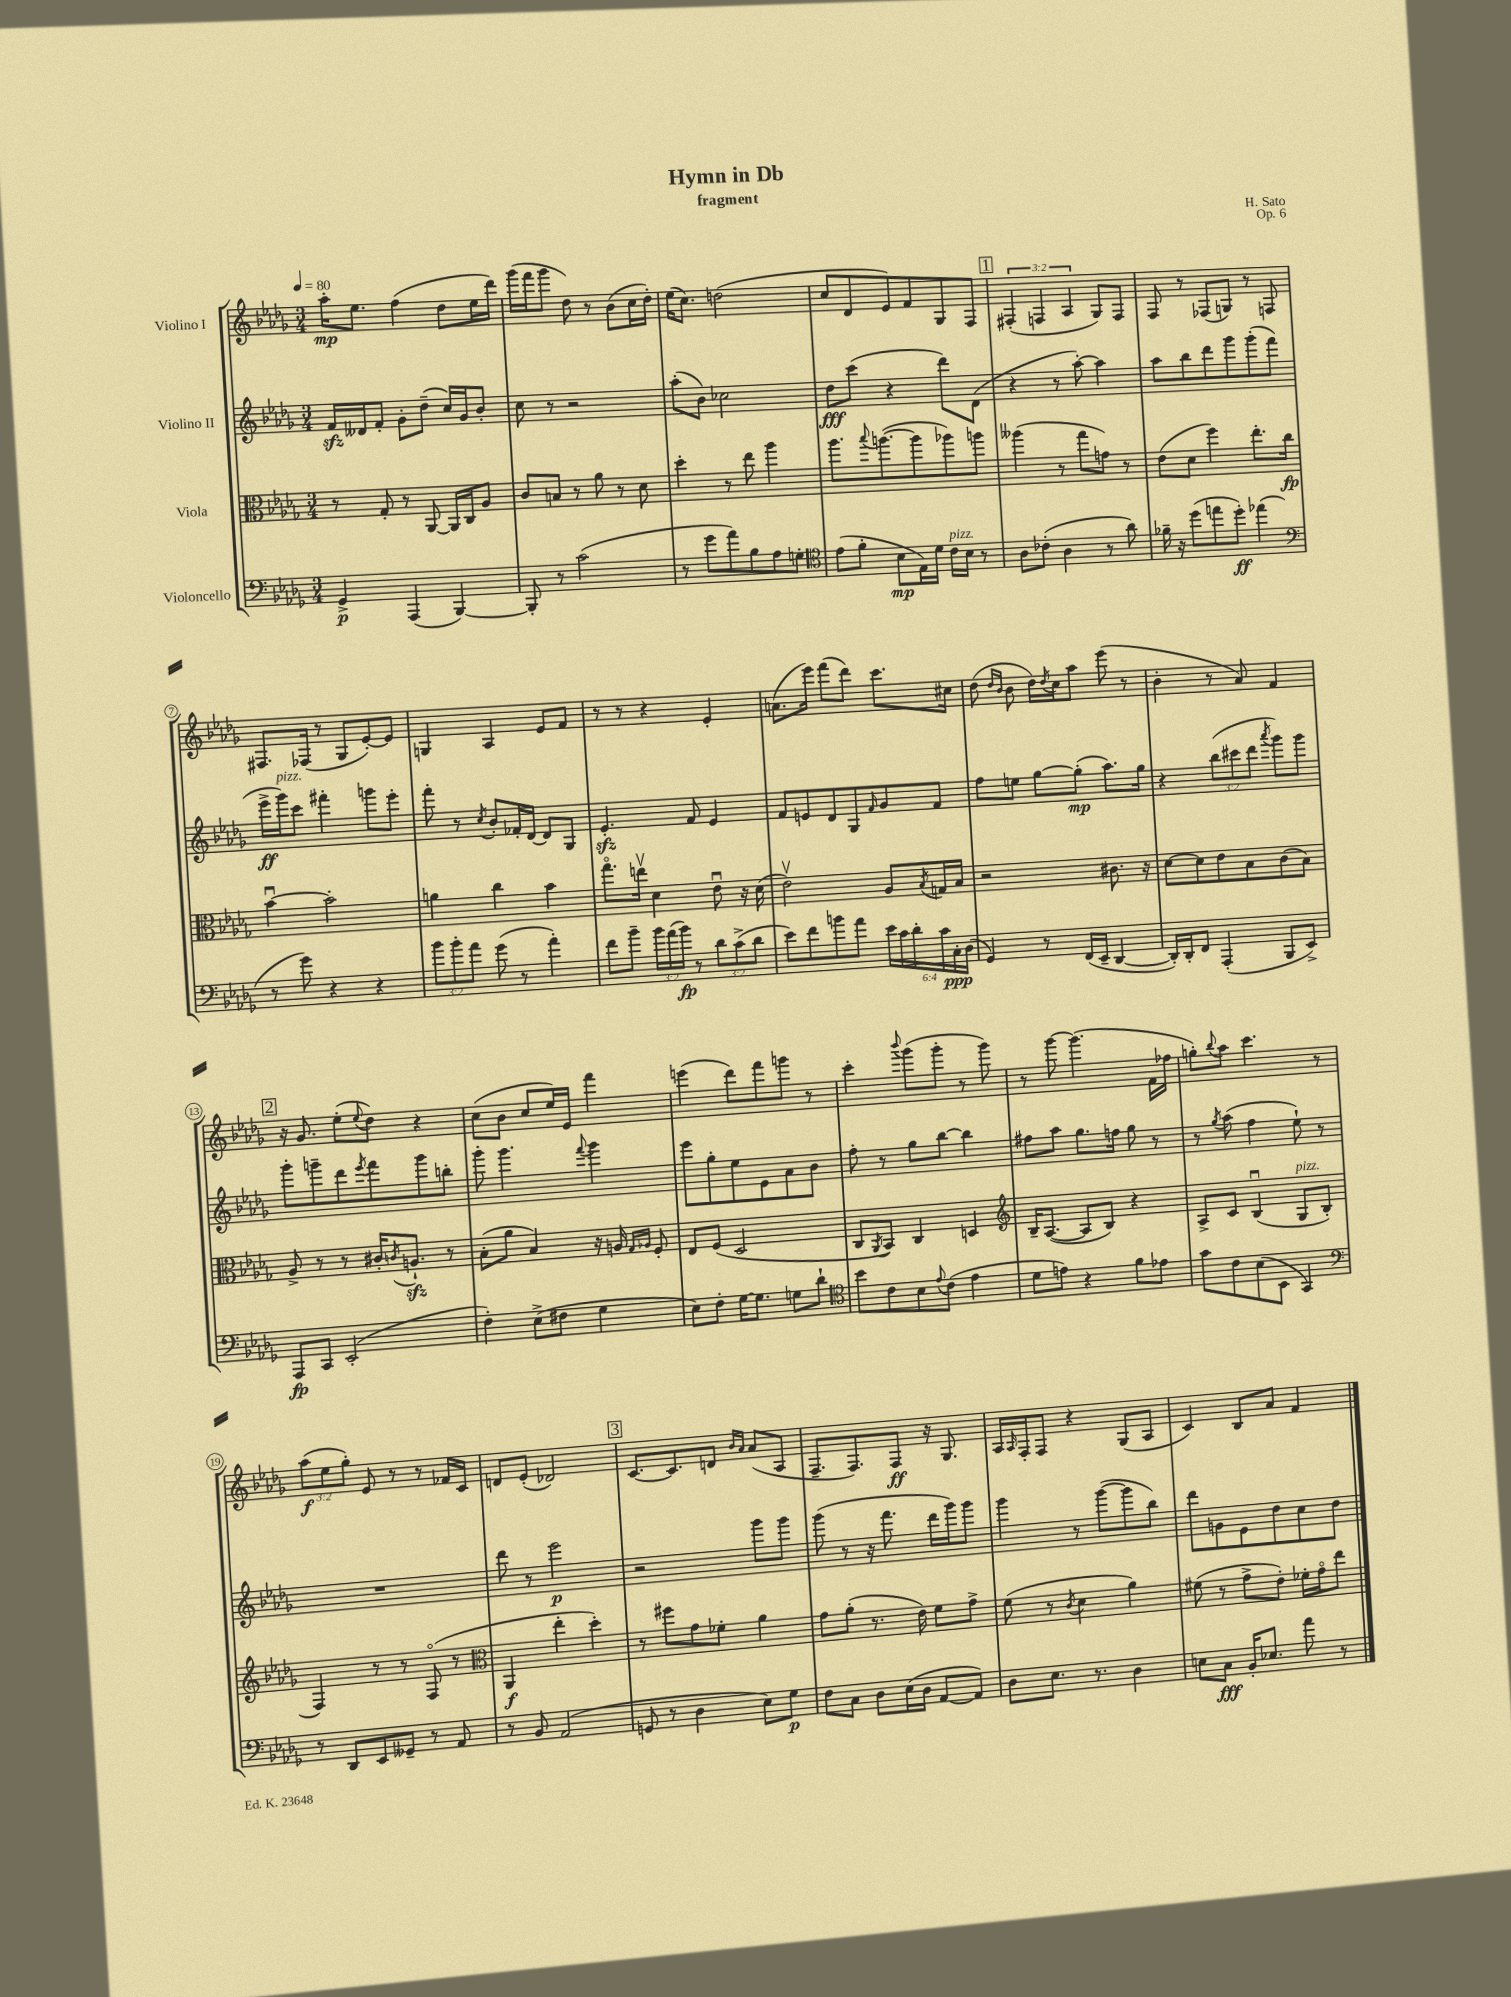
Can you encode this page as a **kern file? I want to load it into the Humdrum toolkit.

**kern	**kern	**kern	**kern
*staff4	*staff3	*staff2	*staff1
*clefF4	*clefC3	*clefG2	*clefG2
*k[b-e-a-d-g-]	*k[b-e-a-d-g-]	*k[b-e-a-d-g-]	*k[b-e-a-d-g-]
*M3/4	*M3/4	*M3/4	*M3/4
*MM80	*MM80	*MM80	*MM80
4GG-^	8r	16f	16aa-'
.	.	16d--	8.ee-
.	8G-'	8f'	.
(4AAA-	8r	8g-'	(4ff
.	[8AA-	(8dd-~	.
[4BBB-)	16AA-]	16cc)	8dd-
.	16C	16g-	.
.	8A-	8b-'	16ee-
.	.	.	16ddd-)
=	=	=	=
8BBB-']	8c	8cc	(16ggg-
.	.	.	16fff
8r	8B	8r	8ggg-
(2c	8r	2r	8dd-)
.	8a-	.	8r
.	8r	.	(8b-
.	8d-	.	16cc
.	.	.	16dd-')
=	=	=	=
8r	4dd-'	(8aa-'	(16ee-
.	.	.	8.cc)
8g-	.	8b-)	.
8a-)	8r	2cc-	(2dd
8B-	8ee-	.	.
8A-	4aa-	.	.
8G'	.	.	.
=	=	=	=
*clefC4	*	*	*
(8e-	8.aa-	8dd-	8cc
8f'	.	(8ccc	8d-
.	8qqbb-	.	.
.	([8.aa	.	.
8B-	.	4r	8e-)
16E-)	8aa]	.	8f
16d-	.	.	.
16c	8aa-)	8ddd-)	8G-
16B-	.	.	.
8r	8aa	(8d-	8F
=	=	=	=
8A-	(4aa--	4r	(6F#'
(8c-'	.	.	.
.	.	.	6F
4A-	8r	8r	.
.	.	.	6A-
.	8gg-	[8aa-')	.
8r	8g)	4aa-]	8G-)
8a-)	8r	.	8F
=	=	=	=
16f-~	(8e-	8aa-	8F
16r	.	.	.
(8dd-	8d-	8bb-	8r
8ee	4ff)	8ddd-	(8F-
8dd-')	.	8ggg-	8G)
(4ee-	8.ee-'	(8ggg-'	8r
.	.	8fff	8F
.	16cc	.	.
=	=	=	=
*clefF4	*	*	*
8r	[4b-u	16eee-^	8.F#
.	.	16ggg-)	.
8g-)	.	8ccc	.
.	.	.	(16F-
4r	2b-']	4fff#'	8r
.	.	.	8G-
4r	.	8ggg	[8e-')
.	.	8eee-'	8e-]
=	=	=	=
12b-	4a	8fff'	4G
12b-'	.	.	.
.	.	8r	.
12a-	.	.	.
.	.	8qcc	.
(8g-	4cc	8b-'	4A-
8r	.	16f-'	.
.	.	[16d-	.
4a-')	4b-	8d-]	8e-
.	.	8G-	8f
=	=	=	=
8f	8.gg-o	4.e-'	8r
8b-~	.	.	8r
.	16eev	.	.
24b-	4d-	.	4r
(24a-	.	.	.
24b-)	.	.	.
8r	.	8f	.
12d-	8e-u	4e-	4e-'
(12c^	.	.	.
.	16r	.	.
12d-	.	.	.
.	(16d-	.	.
=	=	=	=
8e-)	2e-v)	8f	(8.a
8f	.	8e	.
.	.	.	16eee-)
8b	.	8d-	(8fff
8a-	.	8G-	8ddd-)
.	.	16qqf	.
24e-	8A-	8g-	8.ccc
24c	.	.	.
24d-'	.	.	.
.	8qB-	.	.
24c	16G	8f	.
24C'	.	.	.
.	16B-	.	16cc#
(24D-	.	.	.
=	=	=	=
4GG-)	2r	8ff	(8dd-
.	.	.	16qqdd-
.	.	.	16qqb-
.	.	8ee	8b-
8r	.	[8gg-	16dd-)
.	.	.	8qdd-
.	.	.	16cc
(16FF	.	(8gg-']	8aa-
16EE-~	.	.	.
[4DD-	8.c#	8.aa-)	(8eee-
.	.	.	8r
.	16r	16gg-	.
=	=	=	=
16DD-'])	[8d-	4r	4b-'
16DD-'	.	.	.
8FF	8d-]	.	.
(4AAA-'	8e-	(12bb-	8r
.	.	12ccc#	.
.	8B-	.	8a-)
.	.	12ddd-	.
.	.	8qaaa-	.
8BBB-	(8c	8ggg-)	4f
8EE-^)	8B-)	8ggg-	.
=	=	=	=
8AAA-	8A-^	8ggg-'	16r
.	.	.	8.g-
8CC	8r	8ggg~	.
(2EE-'	8r	8ddd-	(8ee-'
.	.	8qeee-	8qqee-
.	16c#'	8fff	8dd-)
.	8qc	.	.
.	8.A`	.	.
.	.	8ggg	4r
.	8r	8bb'	.
=	=	=	=
4F')	(8B-'	8ggg-'	(8cc
.	8a-	4.ggg-	8b-
(8E-^	4B-)	.	8cc
8F#	.	.	16ee-)
.	.	.	16e-
.	.	8qqfff	.
4G-	16r	4ggg-	4fff
.	16A	.	.
.	16qqG-	.	.
.	16qqA-	.	.
.	8F'	.	.
=	=	=	=
8E-)	8E-	8eee-	(4eee
8F'	(8F	8gg-'	.
[16G-	2D-	8ee-	8ddd-)
8.G-]	.	.	.
.	.	8e-	8fff
8G	.	8a-	8ggg
8d-`	.	8b-	8r
=	=	=	=
*clefC4	*	*	*
8b-	8C	8ff'	4ccc'
.	8qAA-	.	.
8c	8BB-)	8r	.
.	.	.	8qqbbb-
8B-	4C	8gg-	(8ggg-
8qqe-	.	.	.
(8c	.	[8bb-	8ggg-'
4e-	4D	4bb-]	8r
.	.	.	8ggg-)
=	=	=	=
*	*clefG2	*	*
8d-	16B-~	8ff#	8r
.	([8.A-	.	.
8e)	.	8aa-	[8ggg-
4r	8A-]	8.gg-	(4.ggg-]
.	8B-)	.	.
.	.	16ff	.
8f	4r	8gg-	.
8e-	.	8r	16f
.	.	.	16ff-
=	=	=	=
8g-	8A-^	8r	8gg')
.	.	8qgg-	8qqbb-
8c	8c	(8aa-	8aa-
(8B-	(4B-u	4ff	4.ccc
8BB-	.	.	.
4GG-)	8G-	8ee-`)	.
.	8B-'	8r	8r
=	=	=	=
*clefF4	*	*	*
8r	4F)	2.r	(12aa-
.	.	.	12ee-
8DD-	.	.	.
.	.	.	12gg-')
8EE-	8r	.	8e-
8GG--~	8r	.	8r
8r	(8Fo	.	8r
8AA-	8r	.	16f-
.	.	.	16c
=	=	=	=
*	*clefC3	*	*
8r	4AA-	8ddd-	8d
8BB-	.	8r	(8e-'
(2AA-	4ee-'	2eee-	2d-)
.	4dd-')	.	.
=	=	=	=
8GG	8r	2r	[8.c
8r	8ff#	.	.
.	.	.	8.c]
4D-	8g-	.	.
.	8f-'	.	8d
.	.	.	16qqb-
.	.	.	16qqa-
8E-)	4a-	8ggg-	(8a-
8G-	.	8ggg-	8A-
=	=	=	=
8F	8g-	(8ggg-	8.F~
8C	(8a-'	8r	.
.	.	.	8.F)
8D-	8.r	16r	.
.	.	8.fff	.
(16E-	.	.	8F
16D-	16e-)	.	.
[8AA-	8f	16ddd-	16r
.	.	16ggg-)	8.G-
8AA-])	8g-^	8ggg-	.
=	=	=	=
8D-	(8f	4ggg-	16A-
.	.	.	16qqA-
.	.	.	16F'
8.E-	8r	.	8F
.	8qc	.	.
.	4d-	8r	4r
8.r	.	.	.
.	.	([8ggg-	.
4D-	4a-)	8ggg-]	(8G-
.	.	8bb-)	8A-
=	=	=	=
8E	(8f#	8ddd-	4c)
8C	8r	8g	.
16BB-'	8g-^	8e-	8B-
8.E-	.	.	.
.	8e-')	8dd-	8a-
8a-	16f-'	8cc	4f
.	16g-o	.	.
8r	8ee-	8dd-	.
==	==	==	==
*-	*-	*-	*-
